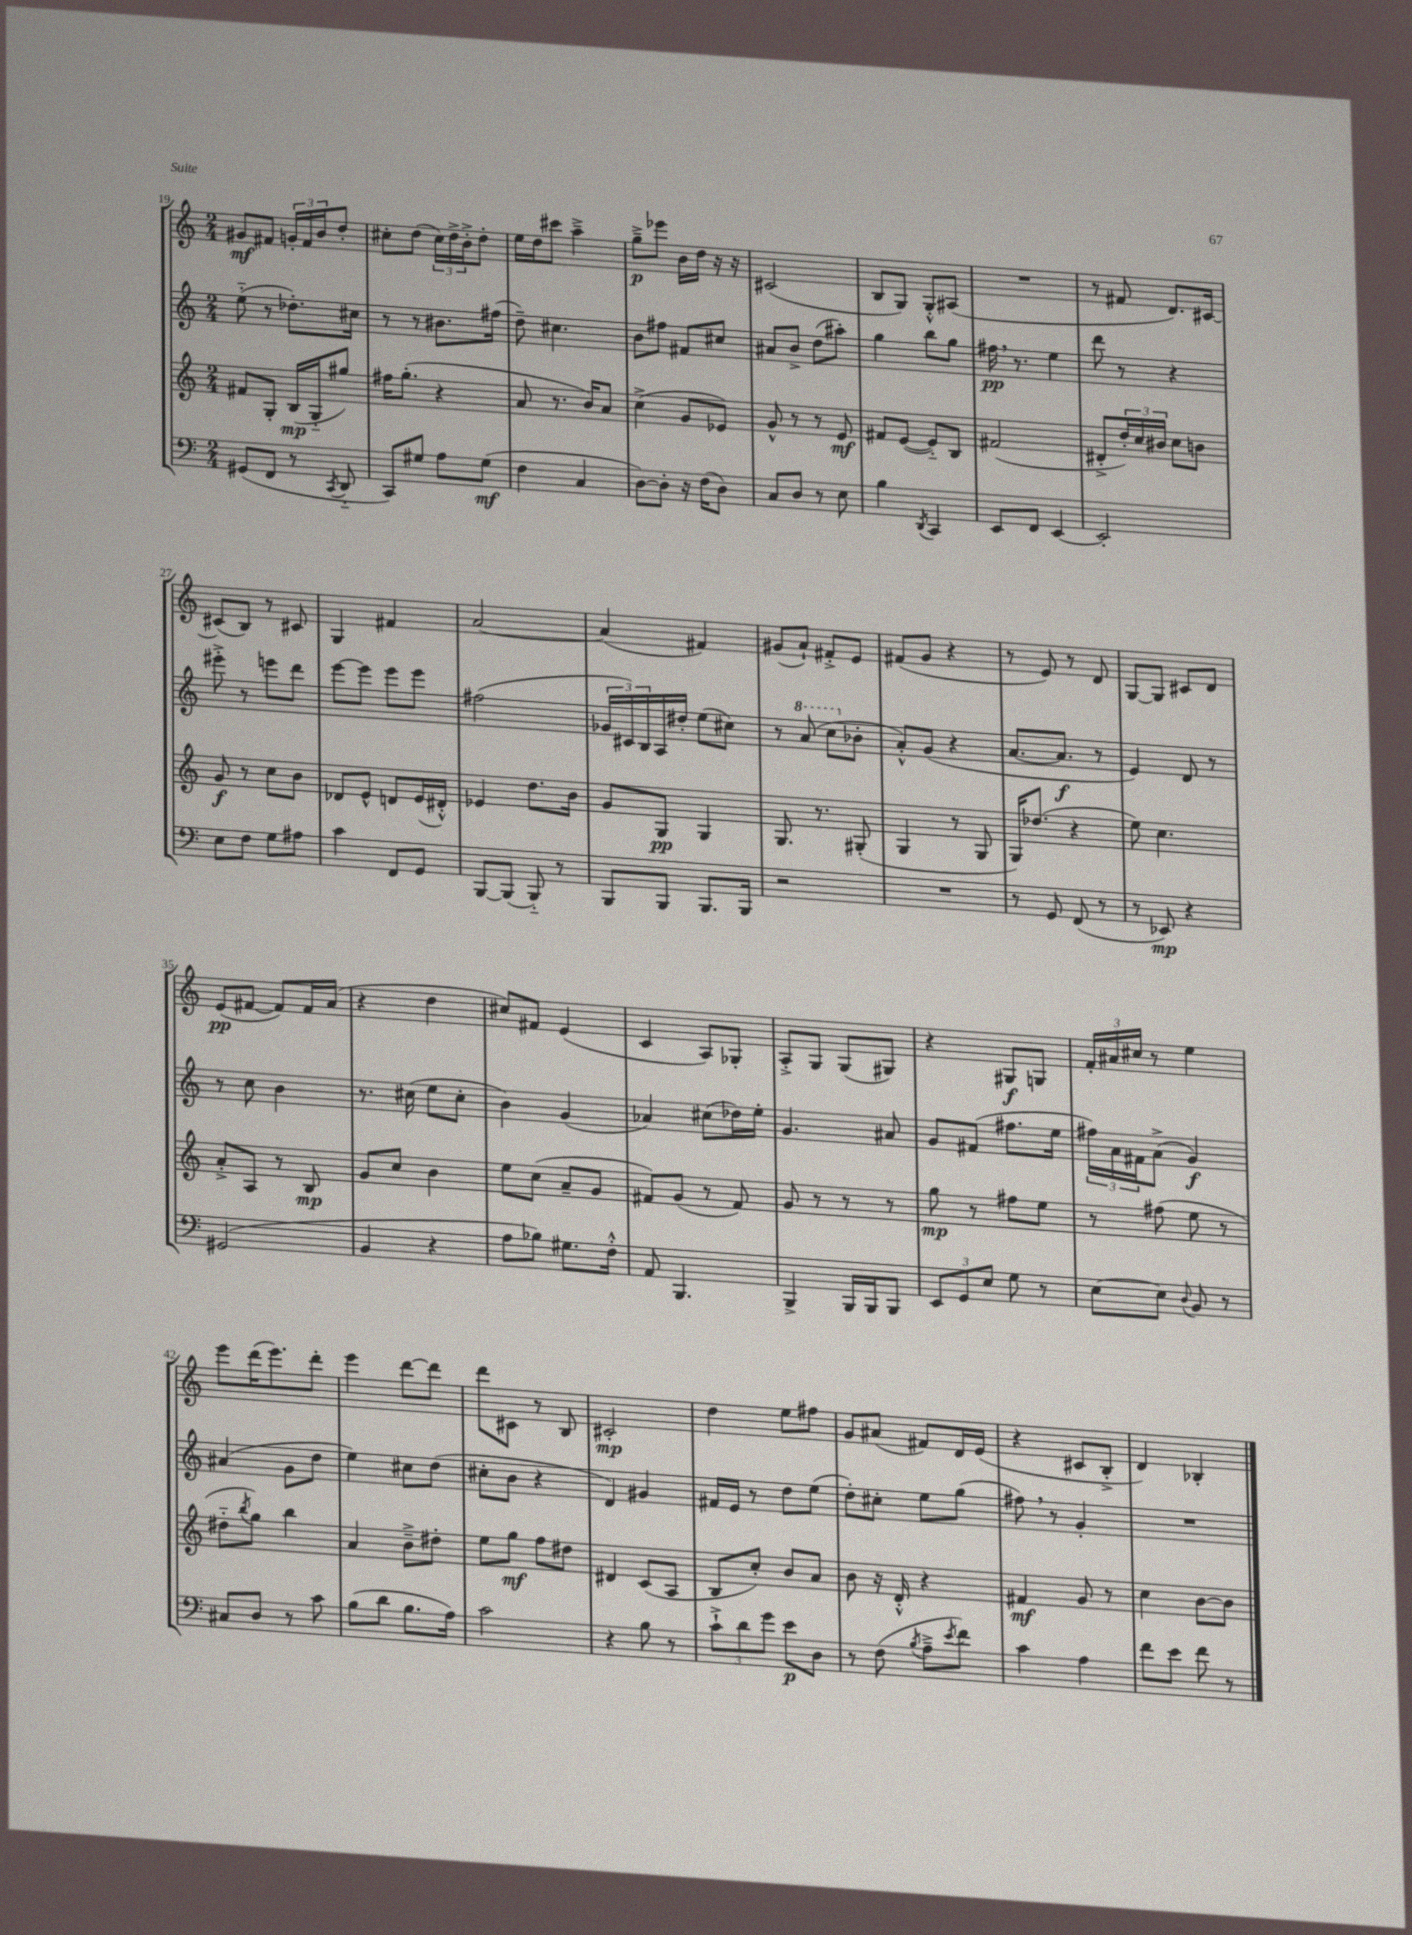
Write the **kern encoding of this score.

**kern	**kern	**kern	**kern
*staff4	*staff3	*staff2	*staff1
*clefF4	*clefG2	*clefG2	*clefG2
*k[]	*k[]	*k[]	*k[]
*M2/4	*M2/4	*M2/4	*M2/4
(8GG#/L	8f#/L	(8ee'~\	8g#/L
8FF/J	8G'/J	8r	8f#/J
8r	(16B/LL	8.dd-'\L)	24g'/LL
.	.	.	24f#/
.	16G'~/J	.	.
.	.	.	24b/J
8qCC/	.	.	.
8DD'~/	8gg#/J)	.	8dd'/J
.	.	16cc#\Jk	.
=	=	=	=
8CC/L)	16ff#\LK	8r	8cc#'\L
.	(8.gg'\J	.	.
8G#/J	.	8r	(8dd\J
8A\L	4r	8.b#\L	24cc#\LL)
.	.	.	24dd^\
.	.	.	24b'^\J
(8G#\J	.	.	8dd'\J
.	.	(16ff#\Jk	.
=	=	=	=
4F\	8a/	8dd~\)	16ee\LL
.	.	.	16dd\J
.	8.r	4.cc#\	8ccc#\J
4C/	.	.	4aa~^\
.	16b/LK)	.	.
.	8a/J	.	.
=	=	=	=
[8D\L)	(4cc^\	8b\L	8gg~^\L
8D'\]J	.	8ff#\J	8eee-\J
16r	8g/L	8f#/L	16b\LL
(16F\LK	.	.	16dd\JJ
8D\J)	8e-/J)	8cc#/J	16r
.	.	.	16r
=	=	=	=
8C/L	8g^^/	8a#/L	(2c#/
8D/J	8r	8b^/J	.
8r	8r	(8dd\L	.
8E\	8e/	8aa#'\J)	.
=	=	=	=
4B\	8f#/L	4gg\	8B/L
.	([8e/J	.	8G/J)
8qDD/	.	.	.
4CC/	8e'~/]L)	8bb\L	8G'^^/L
.	8B/J	8gg\J	(8A#/J
=	=	=	=
8EE/L	(2f#/	16ff#\	2r
.	.	8.r	.
8FF/J	.	.	.
[4EE/	.	4ee\	.
=	=	=	=
2EE'/]	8d#'^/L	8ddd\	8r
.	24dd'/L)	8r	8f#/
.	24cc/	.	.
.	24b#/JJ	.	.
.	8cc\L	4r	8.d/L)
.	8b\J	.	.
.	.	.	[16c#/Jk
=	=	=	=
8E\L	8g/	8eee#'^\	(8c#/]L
8F\J	8r	8r	8B/J)
8G\L	8cc\L	8eee\L	8r
8A#\J	8b\J	8ddd\J	8c#/
=	=	=	=
4c\	8d-/L	[8eee\L	4G/
.	8e^^/J	8eee\]J	.
8FF/L	8d/L	8eee\L	4f#/
8GG/J	(16e/L	8eee\J	.
.	16d#'^^/JJ)	.	.
=	=	=	=
[8BBB/L	4e-/	(2ff#\	[2a/
(8BBB/]J	.	.	.
8BBB'~/)	8.dd\L	.	.
8r	.	.	.
.	16b\Jk	.	.
=	=	=	=
8BBB/L	8g/L	24g-/LL	(4a/]
.	.	24c#/)	.
.	.	24B/	.
8BBB/J	8G/J	16A/	.
.	.	16dd#'/JJ	.
8.BBB/L	4G/	(8ee\L	4f#/)
.	.	8cc#\J)	.
16BBB/Jk	.	.	.
=	=	=	=
2r	8.G/	8r	(8g#/L
.	.	(8aa/	8a`/J)
.	8.r	.	.
.	.	8ccc\L	8f#'^/L
.	(8G#'/	8b-'\J	8e/J
=	=	=	=
2r	4G/	8a'^^/L)	(8f#/L
.	.	(8g/J	8g/J
.	8r	4r	4r
.	8G/	.	.
=	=	=	=
8r	16G/LK)	[8.a/L	8r
.	(8.dd-/J	.	.
8GG/	.	.	8e/)
.	.	8.a/]J	.
(8FF/	4r	.	8r
8r	.	8r	8d/
=	=	=	=
8r	8ee\)	4e/)	[8G/L
8EE-/)	4.cc\	.	8G/]J
4r	.	8d/	8c#/L
.	.	8r	8d/J
=	=	=	=
(2GG#/	8a'^/L	8r	(8e/L
.	8A/J	8cc\	[8f#/J
.	8r	4b\	8f#/]L)
.	8B/	.	16f#/L
.	.	.	(16a/JJ
=	=	=	=
4BB/	8g/L	8.r	4r
.	8cc/J	.	.
.	.	(16cc#\	.
4r	4b\	8ee\L	4dd\
.	.	8cc#'\J	.
=	=	=	=
8A\L	8ee\L	4b\)	8cc#/L)
8B-\J)	(8cc\J	.	8f#/J
8.G#\L	8a~/L	(4g/	(4e/
.	8g/J	.	.
16F'^^\Jk	.	.	.
=	=	=	=
8AA/	8f#/L)	4a-/)	4c/
4.BBB/	(8g/J	.	.
.	8r	(8cc#\L	8A/L)
.	8f#/)	16dd-\L)	8G-'/J
.	.	16ee'\JJ	.
=	=	=	=
4BBB^/	8g/	4.g/	8A'^/L
.	8r	.	8G/J
16BBB/LL	8r	.	(8G/L
16BBB/J	.	.	.
8BBB/J	8r	8a#/	8G#/J)
=	=	=	=
12EE/L	8gg\	8g/L	4r
12GG/	.	.	.
.	8r	(8f#/J	.
12E/J	.	.	.
8G\	8ff#\L	8.ff#\L	8G#/L
8r	8ee\J	.	8G/J
.	.	16ee\Jk	.
=	=	=	=
[8E\L	8r	24ff#\LL)	24f'/LL
.	.	24a\	24a#/
.	.	24f#\J	24cc#/JJ
8E\]J	(8ff#\	(8a^\J	8r
8qqD/	.	.	.
8BB/	8ee\	4g/)	4ee\
8r	8r	.	.
=	=	=	=
8C#/L	8dd#'~\L	(4a#/	8eee\L
.	8qbb/	.	.
8D/J	8gg\J)	.	(16ddd\K
.	.	.	8.eee\)
8r	4bb\	8g\L	.
8c\	.	8dd\J	8ddd'\J
=	=	=	=
(8B\L	4a/	4ee\)	4eee\
8d\J	.	.	.
8.B\L	8b~^\L	8cc#\L	[8ddd\L
.	8dd#'\J	(8dd\J	8ddd\]J
16A\Jk)	.	.	.
=	=	=	=
2c\	8ee\L	8cc#'\L	8ddd\L
.	8gg\J	8b\J	8c#\J
.	8ff\L	4r	8r
.	8dd#\J	.	8B/
=	=	=	=
4r	4d#/	4d/)	2c#'/
8B\	(8c/L	4g#/	.
8r	8A/J	.	.
=	=	=	=
12c`^\L	8B/L	16f#/LL	4dd\
.	.	16e/JJ	.
12d\	.	.	.
.	8cc'/J)	8r	.
12g\J	.	.	.
8e\L	8b/L	8dd\L	8ee\L
8D\J	8a/J	(8ee\J	8ff#\J
=	=	=	=
8r	8b\	8dd'\L)	8g/L
(8F\	16r	8cc#'\J	(8a#/J
.	16d'^^/	.	.
8qB/	.	.	.
8A~^\L	4r	8ee\L	8f#/L)
8qe/	.	.	.
8f\J)	.	(8gg\J	16d/L
.	.	.	(16e/JJ
=	=	=	=
4c\	4f#/	8ff#\)	4r
.	.	8r	.
4A\	8g/	4g'/	8c#/L
.	8r	.	8B'^/J
=	=	=	=
8f\L	4cc\	2r	4d/)
8e\J	.	.	.
8f\	[8b\L	.	4B-'/
8r	8b\]J	.	.
==	==	==	==
*-	*-	*-	*-
